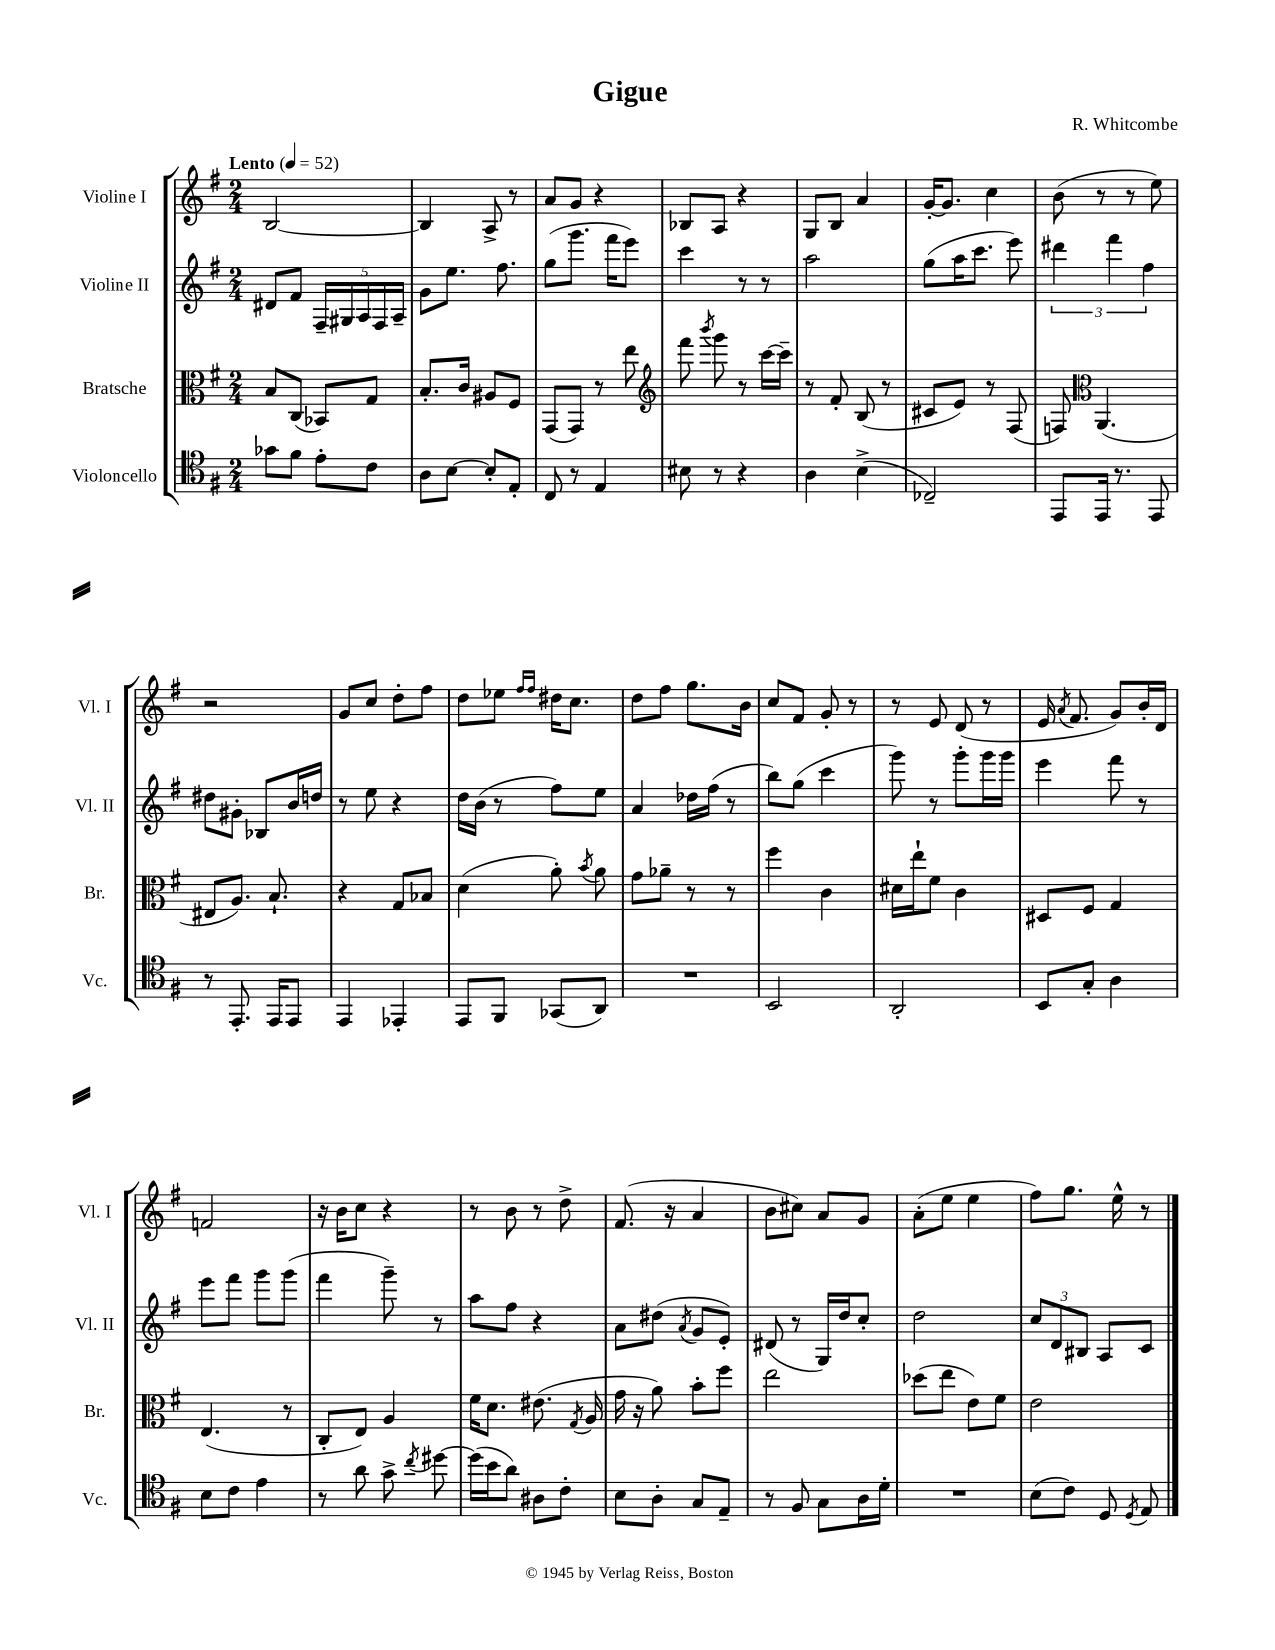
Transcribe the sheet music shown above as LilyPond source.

\header { title = "Gigue" composer = "R. Whitcombe" }
<<
\new StaffGroup <<
\new Staff = "s0" \with { instrumentName = "Violine I" shortInstrumentName = "Vl. I" } {
    \clef treble \key g \major \numericTimeSignature \time 2/4 \tempo "Lento" 4 = 52
    \autoBeamOff b2~ |
    b4 a8-> r8 |
    a'8[ g'8] r4 |
    bes8[ a8] r4 |
    g8[ b8] a'4 |
    g'16[~-. g'8.] c''4 |
    b'8( r8 r8 e''8) |
    r2 |
    g'8[ c''8] d''8[-. fis''8] |
    d''8[ ees''8] \grace { fis''16[ fis''16] } dis''16[ c''8.] |
    d''8[ fis''8] g''8.[ b'16] |
    c''8[ fis'8] g'8-. r8 |
    r8 e'8 d'8( r8 |
    e'16 \acciaccatura { a'8 } fis'8. g'8[) b'16-. d'16] |
    f'2 |
    r16 b'16[ c''8] r4 |
    r8 b'8 r8 d''8-> |
    fis'8.( r16 a'4 |
    b'8[ cis''8]) a'8[ g'8] |
    a'8[-.( e''8] e''4 |
    fis''8[) g''8.] e''16-^ r8 \bar "|." |
}
\new Staff = "s1" \with { instrumentName = "Violine II" shortInstrumentName = "Vl. II" } {
    \clef treble \key g \major \numericTimeSignature \time 2/4
    \autoBeamOff dis'8[ fis'8] \tuplet 5/4 { fis16[-- gis16 a16 fis16 a16]-- } |
    g'8[ e''8.] fis''8. |
    g''8[( g'''8.] fis'''16[ e'''8]) |
    c'''4 r8 r8 |
    a''2 |
    g''8[( a''16 c'''8.] e'''8) |
    \tuplet 3/2 { dis'''4 fis'''4 fis''4 } |
    dis''8[ gis'8]-. bes8[ b'16 d''16] |
    r8 e''8 r4 |
    d''16[ b'16]( r8 fis''8[) e''8] |
    a'4 des''16[ fis''16]( r8 |
    b''8[) g''8]( c'''4 |
    g'''8) r8 g'''8[-. g'''16 g'''16] |
    e'''4 fis'''8 r8 |
    e'''8[ fis'''8] g'''8[ g'''8]( |
    fis'''4 g'''8--) r8 |
    a''8[ fis''8] r4 |
    a'8[ dis''8]( \acciaccatura { a'8 } g'8[ e'8]-.) |
    dis'8( r8 g16[) d''16 c''8]-. |
    d''2 |
    \tuplet 3/2 { c''8[ d'8 bis8] } a8[ c'8] \bar "|." |
}
\new Staff = "s2" \with { instrumentName = "Bratsche" shortInstrumentName = "Br." } {
    \clef alto \key g \major \numericTimeSignature \time 2/4
    \autoBeamOff b8[ c8]( bes,8[) g8] |
    b8.[-. c'16] ais8[ fis8] |
    g,8[( g,8]) r8 e''8 |
    \clef treble fis'''8 \acciaccatura { b'''8 } g'''8 r8 c'''16[~ c'''16]-- |
    r8 fis'8-. b8( r8 |
    cis'8[ e'8]) r8 fis8( |
    f8) \clef alto a,4.( |
    eis8[ a8.]) b8.-! |
    r4 g8[ bes8] |
    d'4( a'8-.) \acciaccatura { b'8 } a'8 |
    g'8[ aes'8]-- r8 r8 |
    fis''4 c'4 |
    dis'16[ e''16-! fis'8] c'4 |
    dis8[ fis8] g4 |
    e4.( r8 |
    c8[-. e8]) a4 |
    fis'16[ d'8.] eis'8.( \acciaccatura { g8 } a16 |
    g'16 r16 a'8) b'8[-. fis''8] |
    e''2 |
    des''8[( e''8] e'8[) fis'8] |
    e'2 \bar "|." |
}
\new Staff = "s3" \with { instrumentName = "Violoncello" shortInstrumentName = "Vc." } {
    \clef tenor \key g \major \numericTimeSignature \time 2/4
    \autoBeamOff ges'8[ fis'8] e'8[-. c'8] |
    a8[ b8]~ b8[-. e8]-. |
    c8 r8 e4 |
    bis8 r8 r4 |
    a4 b4->( |
    ces2--) |
    e,8[ e,16] r8. e,8 |
    r8 e,8.-. e,16[ e,8] |
    e,4 ees,4-. |
    e,8[ fis,8] ges,8[( a,8]) |
    R2 |
    b,2 |
    a,2-. |
    b,8[ g8]-. a4 |
    b8[ c'8] e'4 |
    r8 a'8 g'8-> \acciaccatura { c''8 } dis''8~ |
    dis''16[( b'16 a'8]) ais8[ c'8]-. |
    b8[ a8]-. g8[ e8]-- |
    r8 fis8 g8[ a16 d'16]-. |
    R2 |
    b8[( c'8]) d8 \acciaccatura { d8 } e8 \bar "|." |
}
>>
>>
\layout { \context { \Score \remove "Bar_number_engraver" } }
